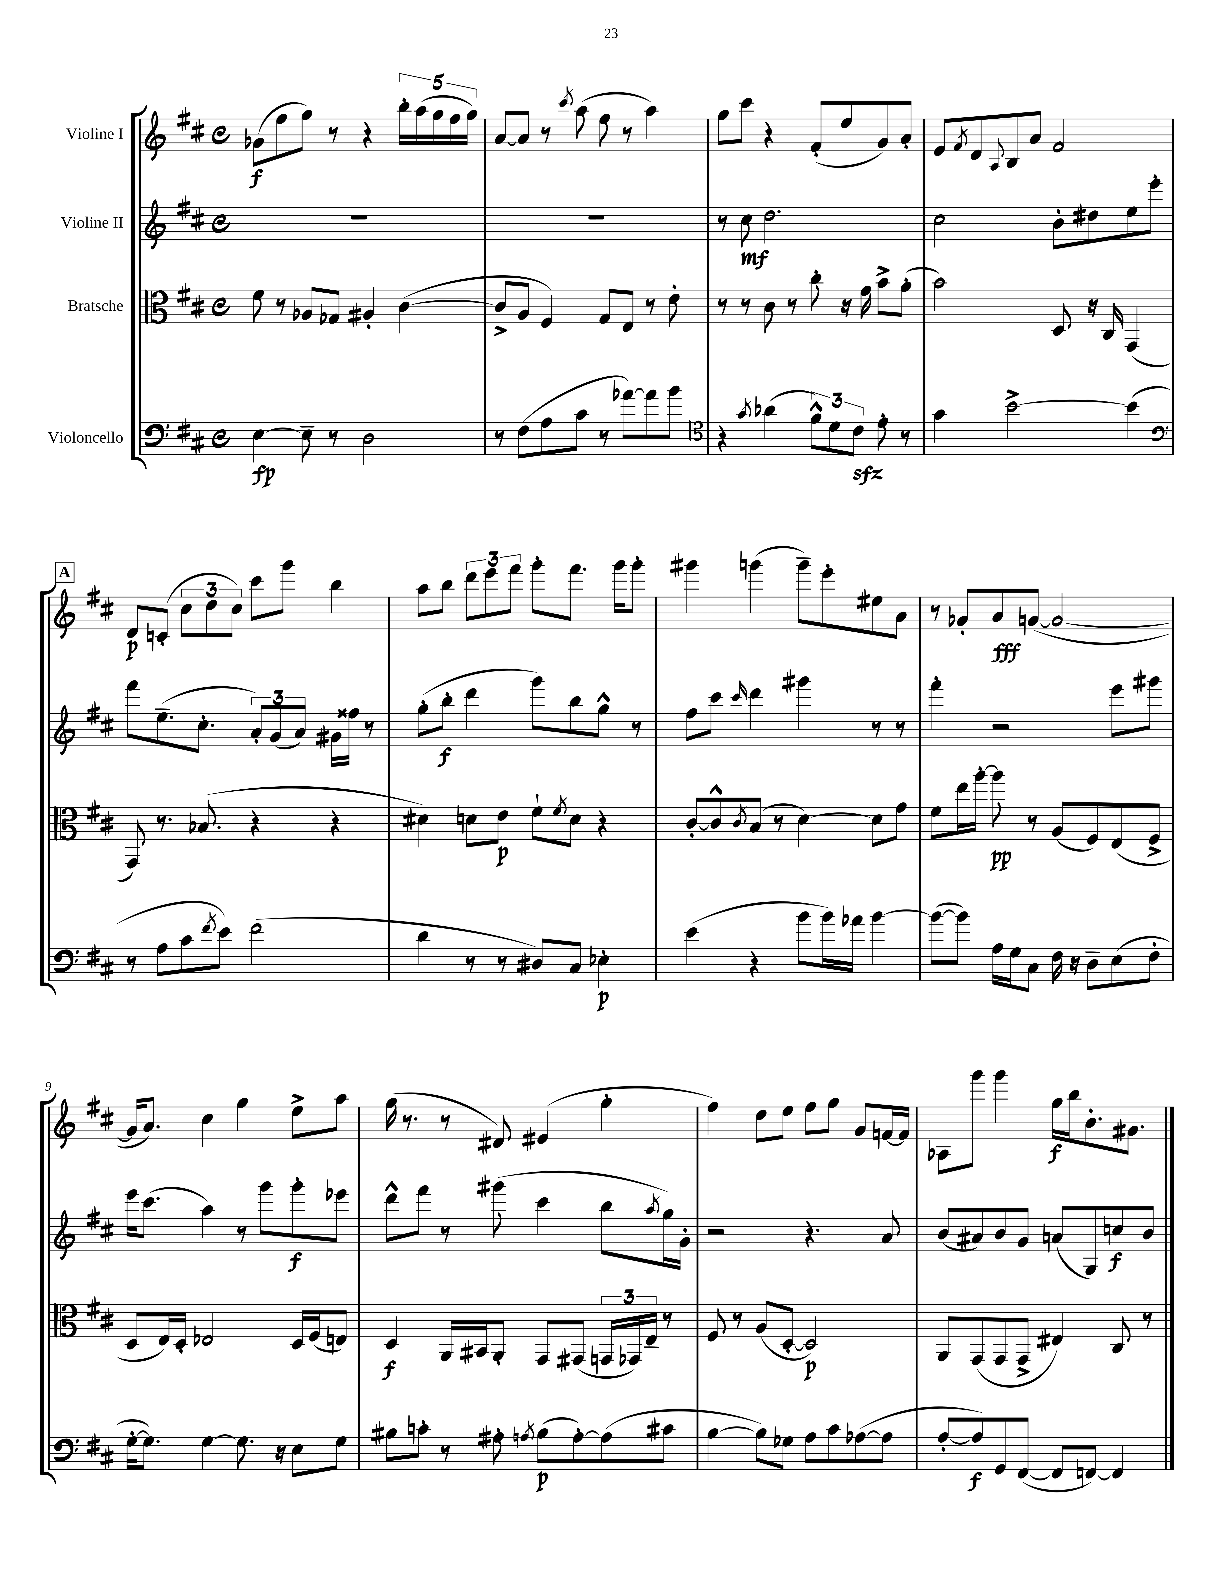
<<
\new StaffGroup <<
\new Staff = "s0" \with { instrumentName = "Violine I" } {
    \clef treble \key d \major \defaultTimeSignature \time 4/4
    ges'8\f( fis''8 g''8) r8 r4 \tuplet 5/4 { b''16-. a''16( g''16 fis''16 g''16) } |
    a'8~ a'8 r8 \acciaccatura { cis'''8 } a''8( fis''8 r8 a''4) |
    g''8 cis'''8 r4 fis'8-.( e''8 g'8) a'8-. |
    e'8 \acciaccatura { fis'8 } d'8 \appoggiatura { a8 } b8 a'8 fis'2 |
    \mark \markup { \box "A" } d'8\p c'8-.( \tuplet 3/2 { cis''8 d''8 cis''8) } cis'''8 g'''8 b''4 |
    a''8 b''8 \tuplet 3/2 { d'''8 e'''8 fis'''8 } g'''8-. fis'''8. g'''16 g'''8-. |
    gis'''4 g'''4( g'''8--) e'''8-. eis''8 a'8 |
    r8 ges'8-. a'8\fff g'8~( g'2~ |
    g'16 a'8.) cis''4 g''4 e''8-> a''8 |
    g''16( r8. r8 dis'8) eis'4( g''4-. |
    fis''4) d''8 e''8 fis''8 g''8 g'8 f'16~ f'16 |
    aes8 g'''8 g'''4 g''16\f b''16 b'8.-. gis'8. \bar "|." |
}
\new Staff = "s1" \with { instrumentName = "Violine II" } {
    \clef treble \key d \major \defaultTimeSignature \time 4/4
    R1 |
    R1 |
    r8 cis''8\mf d''2. |
    cis''2 b'8-. dis''8 e''8 e'''8-. |
    \mark \markup { \box "A" } fis'''8 e''8.--( cis''8.-. \tuplet 3/2 { a'8-.) g'8( a'8) } gis'16 fisis''16 r8 |
    g''8-.( b''8-.\f d'''4 g'''8) b''8 g''8-^ r8 |
    fis''8 cis'''8 \grace { cis'''16 } d'''4 gis'''4 r8 r8 |
    fis'''4-. r2 e'''8 gis'''8 |
    e'''16 cis'''8.( a''4) r8 g'''8 g'''8-.\f ees'''8 |
    d'''8-^ fis'''8 r8 gis'''8( cis'''4 b''8 \acciaccatura { a''8 } g''16) g'16-. |
    r2 r4. a'8 |
    b'8( ais'8) b'8 g'8 a'8( g8) c''8\f b'8 \bar "|." |
}
\new Staff = "s2" \with { instrumentName = "Bratsche" } {
    \clef alto \key d \major \defaultTimeSignature \time 4/4
    fis'8 r8 aes8 ges8 ais4-. cis'4~( |
    cis'8-> a8 fis4) g8 e8 r8 e'8-. |
    r8 r8 cis'8 r8 cis''8-. r16 g'16 b'8-> a'8-.( |
    b'2) d8 r16 cis16 g,4( |
    \mark \markup { \box "A" } g,8) r8. bes8.( r4 r4 |
    dis'4) d'8 e'8\p fis'8-! \acciaccatura { fis'8 } d'8 r4 |
    cis'8~-. cis'8-^ \acciaccatura { cis'8 } b8( r8 d'4~) d'8 g'8 |
    fis'8 e''16 a''16~-. a''8\pp r8 a8( fis8) e8( fis8-> |
    d8 e16) d16-. ees2 d16 fis16( e8) |
    d4\f a,16 bis,16 a,8-. g,8 gis,8( \tuplet 3/2 { g,16 ges,16) e16-- } r8 |
    fis8 r8 a8( d8~-. d2\p) |
    a,8 g,8( g,8 g,8-> eis4) cis8 r8 \bar "|." |
}
\new Staff = "s3" \with { instrumentName = "Violoncello" } {
    \clef bass \key d \major \defaultTimeSignature \time 4/4
    e4~\fp e8-- r8 d2 |
    r8 fis8( a8 cis'8 r8 aes'8~) aes'8 b'8 |
    \clef tenor r4 \acciaccatura { g'8 } aes'4( \tuplet 3/2 { fis'8-^) d'8 cis'8\sfz } e'8-. r8 |
    g'4 b'2~-> b'4( |
    \mark \markup { \box "A" } \clef bass r8 a8 cis'8 \acciaccatura { fis'8 } e'8) fis'2( |
    d'4 r8 r8 dis8) cis8 ees4-.\p |
    e'4( r4 b'8 b'16) aes'16 b'4~ |
    b'8~( b'8) a16 g16 cis8 fis16 r16 d8-- e8( fis8-. |
    g16~-. g8.) g4~ g8. r16 e8 g8 |
    bis8 c'8-. r8 ais8-. \acciaccatura { a8 } bis8\p( a8~-.) a8( cis'8 |
    b4~ b8) ges8 a8 cis'8 aes8~( aes8 |
    a8~-. a8\f) g,8 fis,8~( fis,8 f,8~) f,4 \bar "|." |
}
>>
>>
